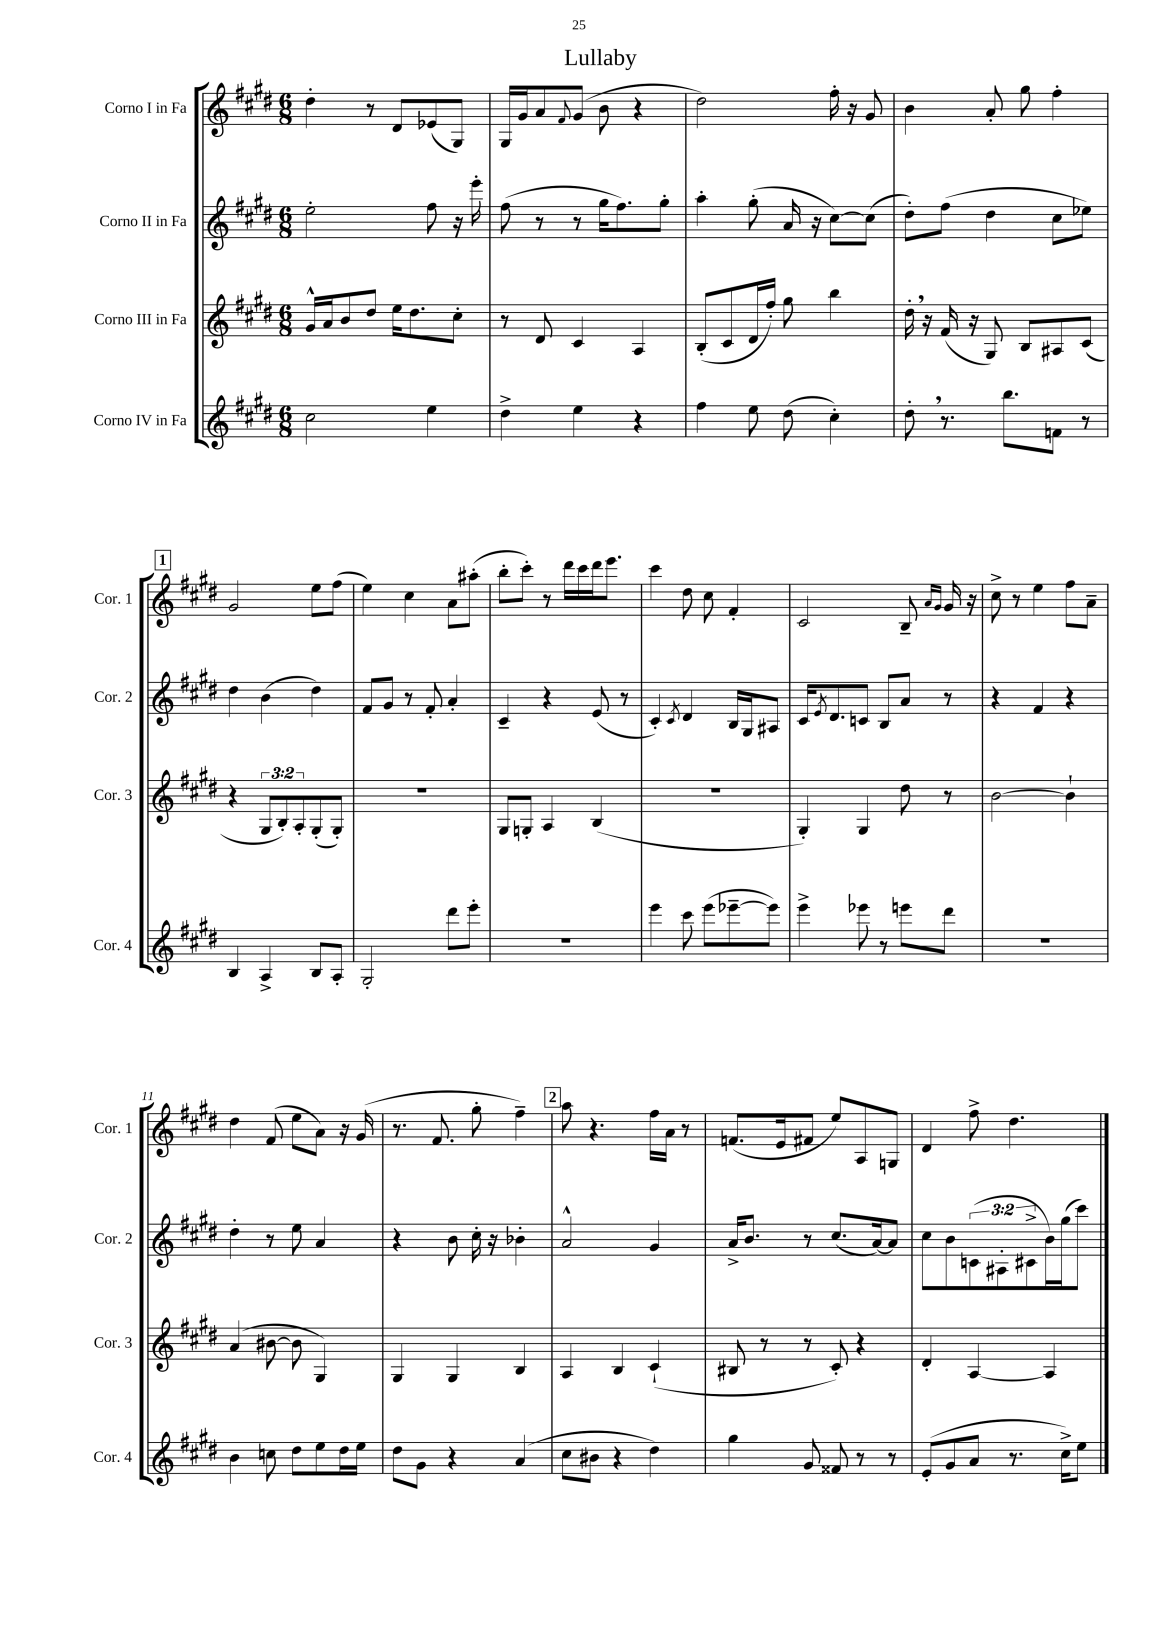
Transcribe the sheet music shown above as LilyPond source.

\header { title = "Lullaby" }
<<
\new StaffGroup <<
\new Staff = "s0" \with { instrumentName = "Corno I in Fa" shortInstrumentName = "Cor. 1" } {
    \clef treble \key e \major \numericTimeSignature \time 6/8
    dis''4-. r8 dis'8 ees'8( gis8) |
    gis16 gis'16 a'8 \appoggiatura { fis'8 } gis'8( b'8 r4 |
    dis''2) fis''16-. r16 gis'8 |
    b'4 a'8-. gis''8 fis''4-. |
    \mark \markup { \box "1" } gis'2 e''8 fis''8( |
    e''4) cis''4 a'8 ais''8-.( |
    b''8-. cis'''8-.) r8 dis'''16 cis'''16 dis'''16 e'''8. |
    cis'''4 dis''8 cis''8 fis'4-. |
    cis'2 b8-- \grace { a'16 gis'16 } gis'16 r16 |
    cis''8-> r8 e''4 fis''8 a'8-- |
    dis''4 fis'8( e''8 a'8) r16 gis'16( |
    r8. fis'8. gis''8-. fis''4--) |
    \mark \markup { \box "2" } a''8 r4. fis''16 a'16 r8 |
    f'8.( e'16 fis'8 e''8) a8 g8 |
    dis'4 fis''8-> dis''4. \bar "|." |
}
\new Staff = "s1" \with { instrumentName = "Corno II in Fa" shortInstrumentName = "Cor. 2" } {
    \clef treble \key e \major \numericTimeSignature \time 6/8 \override Staff.TupletNumber.text = #tuplet-number::calc-fraction-text
    e''2-. fis''8 r16 e'''16-. |
    fis''8( r8 r8 gis''16 fis''8.) gis''8-. |
    a''4-. gis''8-.( a'16 r16 cis''8~) cis''8( |
    dis''8-.) fis''8( dis''4 cis''8 ees''8) |
    \mark \markup { \box "1" } dis''4 b'4( dis''4) |
    fis'8 gis'8 r8 fis'8-. a'4-. |
    cis'4-- r4 e'8( r8 |
    cis'4-.) \acciaccatura { cis'8 } dis'4 b16 gis16 ais8 |
    cis'16 \acciaccatura { e'8 } dis'8. c'8 b8 a'8 r8 |
    r4 fis'4 r4 |
    dis''4-. r8 e''8 a'4 |
    r4 b'8 cis''16-. r16 bes'4-. |
    \mark \markup { \box "2" } a'2-^ gis'4 |
    a'16-> b'8. r8 cis''8.( a'16~) a'8 |
    cis''8 b'8 \tuplet 3/2 { c'8( ais8-. cis'8-> } b'16) gis''16( cis'''8) \bar "|." |
}
\new Staff = "s2" \with { instrumentName = "Corno III in Fa" shortInstrumentName = "Cor. 3" } {
    \clef treble \key e \major \numericTimeSignature \time 6/8 \override Staff.TupletNumber.text = #tuplet-number::calc-fraction-text
    gis'16-^ a'16 b'8 dis''8 e''16 dis''8. cis''8-. |
    r8 dis'8 cis'4 a4 |
    b8-.( cis'8 dis'16 fis''16-.) gis''8 b''4 |
    dis''16-. \breathe r16 fis'16( r16 gis8) b8 ais8 cis'8( |
    \mark \markup { \box "1" } r4 \tuplet 3/2 { gis8 b8-.) a8-. } gis8-.( gis8-.) |
    R2. |
    gis8 g8-. a4 b4( |
    R2. |
    gis4-.) gis4 dis''8 r8 |
    b'2~ b'4-! |
    a'4( bis'8~ bis'8 gis4) |
    gis4 gis4 b4 |
    \mark \markup { \box "2" } a4 b4 cis'4-!( |
    bis8 r8 r8 cis'8-.) r4 |
    dis'4-. a4~ a4 \bar "|." |
}
\new Staff = "s3" \with { instrumentName = "Corno IV in Fa" shortInstrumentName = "Cor. 4" } {
    \clef treble \key e \major \numericTimeSignature \time 6/8
    cis''2 e''4 |
    dis''4-> e''4 r4 |
    fis''4 e''8 dis''8( cis''4-.) |
    dis''8-. \breathe r8. b''8. f'8 r8 |
    \mark \markup { \box "1" } b4 a4-> b8 a8-. |
    gis2-. dis'''8 e'''8-. |
    R2. |
    e'''4 cis'''8 e'''8( ees'''8~-- ees'''8) |
    e'''4-> ees'''8 r8 e'''8 dis'''8 |
    R2. |
    b'4 c''8 dis''8 e''8 dis''16 e''16 |
    dis''8 gis'8 r4 a'4( |
    \mark \markup { \box "2" } cis''8 bis'8 r4 dis''4) |
    gis''4 gis'8 fisis'8 r8 r8 |
    e'8-.( gis'8 a'8 r8. cis''16->) e''8 \bar "|." |
}
>>
>>
